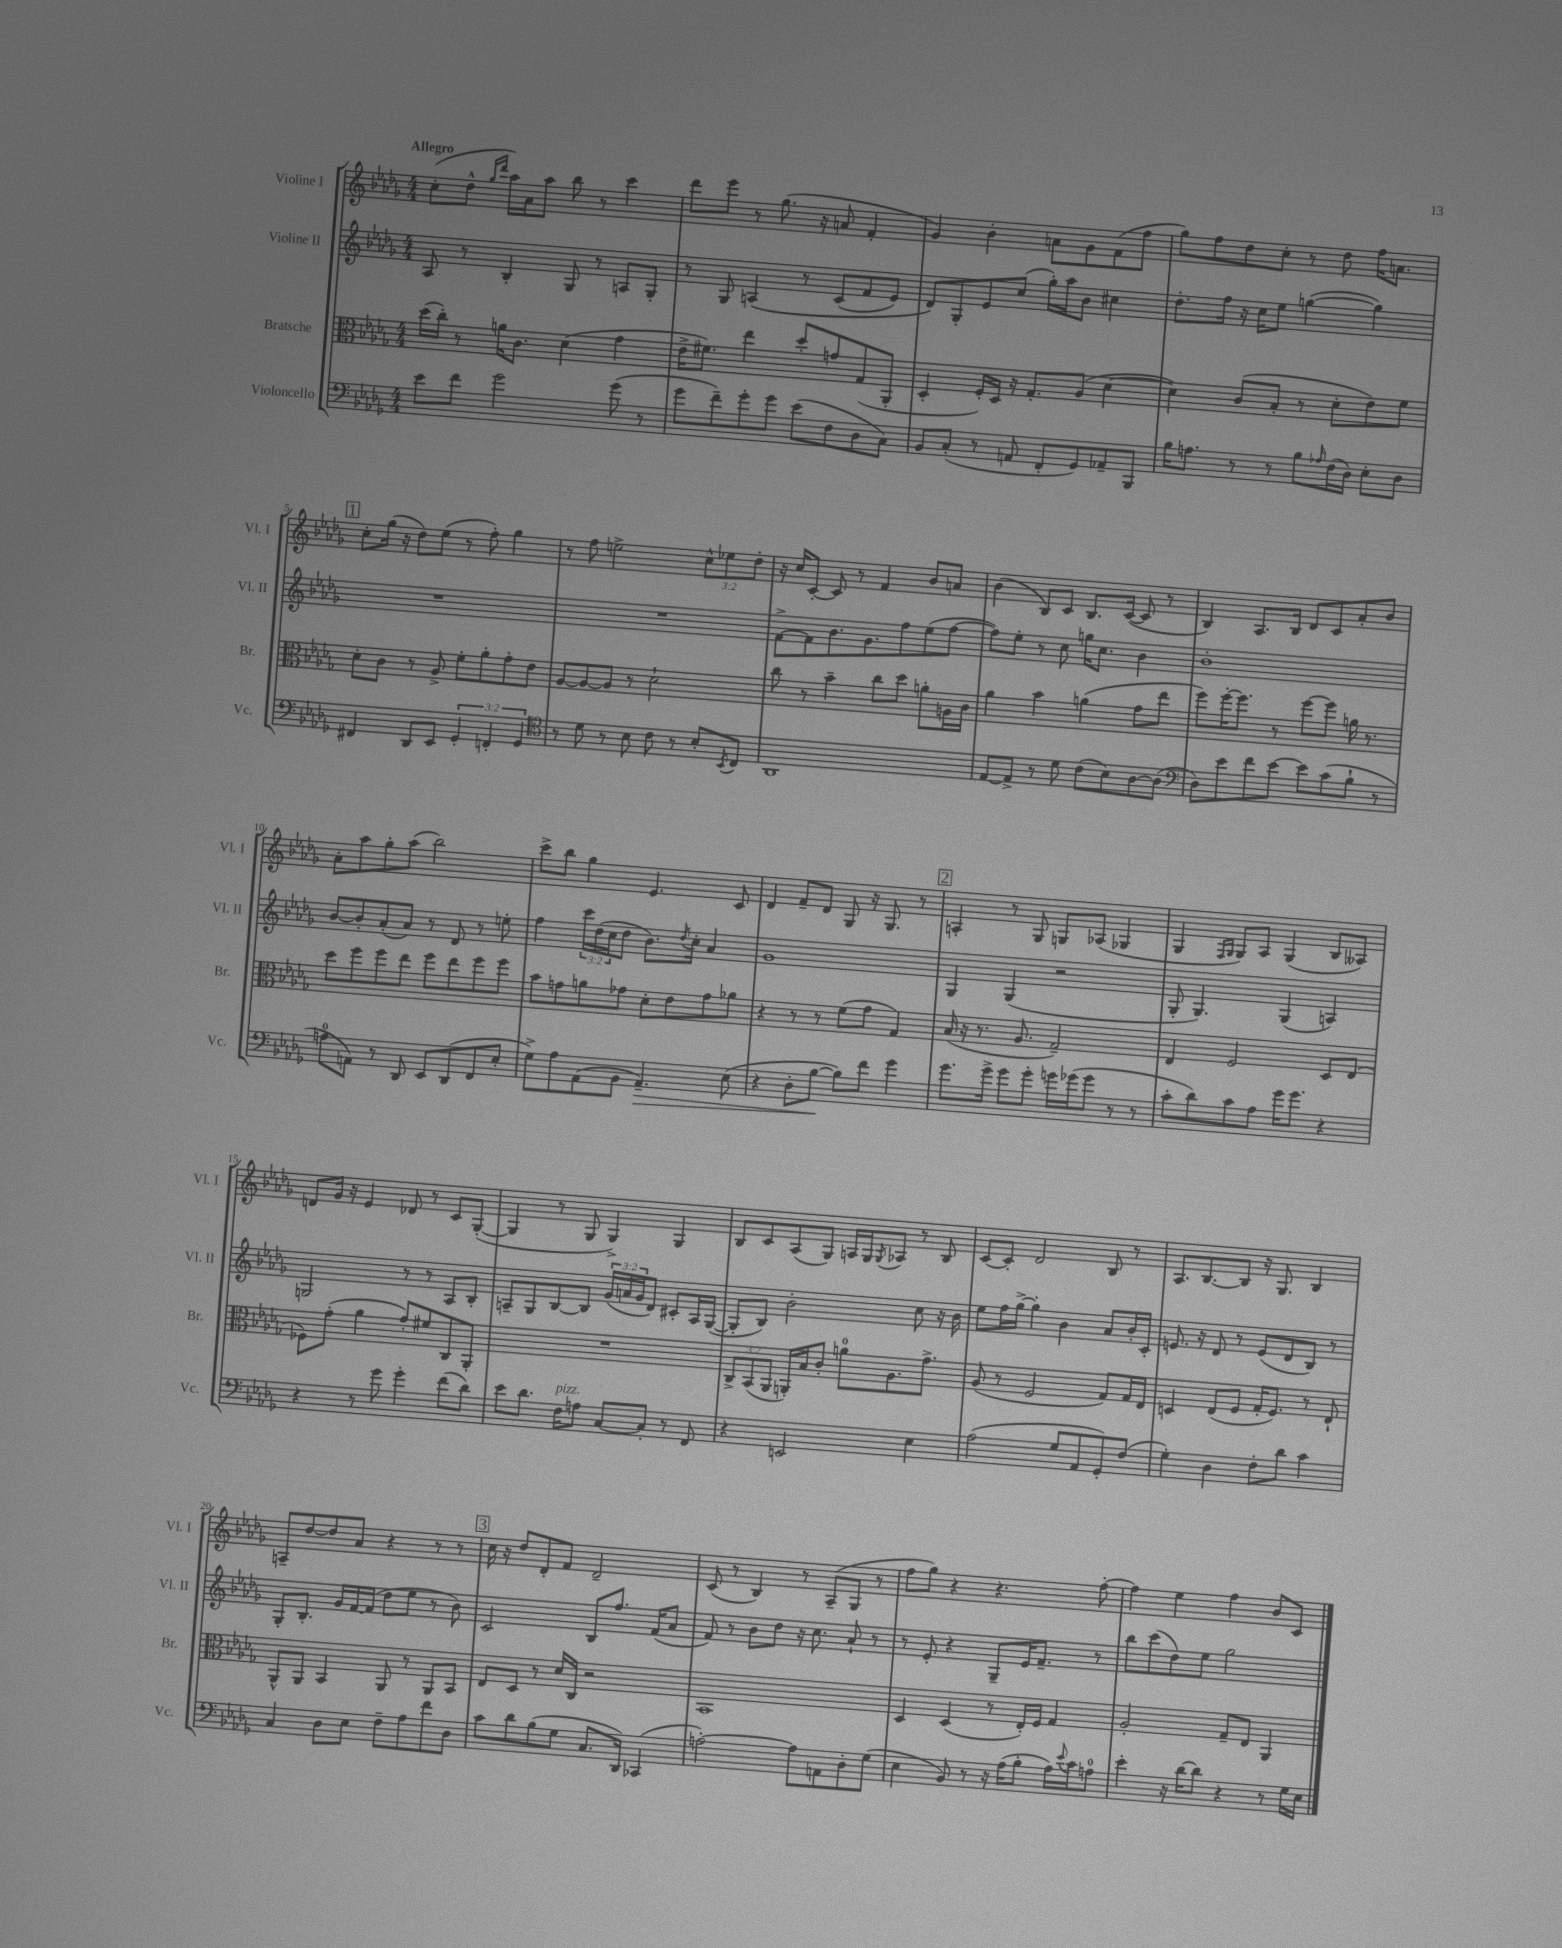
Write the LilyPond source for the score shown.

<<
\new StaffGroup <<
\new Staff = "s0" \with { instrumentName = "Violine I" shortInstrumentName = "Vl. I" } {
    \clef treble \key des \major \numericTimeSignature \time 4/4 \override Staff.TupletNumber.text = #tuplet-number::calc-fraction-text \tempo "Allegro"
    c''8-.( des''8-^ \grace { ges''16 des'''16 } aes''16) aes'16 aes''8 bes''8 r8 c'''4 |
    des'''8 ees'''8 r8 ges''8.( r16 a'8 f'4-. |
    ges'4) bes'4-. a'8 ges'8 f'8( f''8 |
    ges''8) f''8 des''8 c''8-. r8 des''8 f''16 a'8. |
    \mark \markup { \box "1" } c''8-. ges''16( r16 des''8) ees''8( r8 f''8-.) ges''4 |
    r8 f''8 e''2-> \tuplet 3/2 { c''8-^ ees''8 des''8-. } |
    r16 c''16 c'8~-. c'8 r8 f'4 bes'8 a'8 |
    bes'4( bes8) c'8 bes8. c'16~( c'8 r8 |
    bes4) aes8. bes16 des'8 c'8 aes'8-. bes'8 |
    aes'8-. aes''8 ges''8-. aes''8( bes''2) |
    c'''8-> bes''8 ges''4 ees'4. c'8 |
    des'4 f'8-- des'8 ges8 r16 ges8. r8 |
    \mark \markup { \box "2" } a4-. r8 ges8 g8 aes8( ges4 |
    ges4 \grace { f16 ges16 } ges8) aes8 ges4( bes8 aeses8) |
    d'8 ges'16 r16 ees'4 des'8 r8 c'8 ges8~-.( |
    ges4 r8 ges8 ges4->) ges4 |
    bes8 c'8 aes8( ges8) a16 ges16 \acciaccatura { ges8 } aes8 r8 bes8 |
    c'8~ c'8-. des'2 bes8 r8 |
    aes8. bes8.~ bes8 r16 ges8. bes4 |
    a8-- des''8~ des''8 aes'8 r4 r8 r8 |
    \mark \markup { \box "3" } c''16 r16 des''8 des'8-. f'8 des'2-- |
    c'8( r8 bes4) r8 aes8--( ges8 r8 |
    f''8 ges''8) r4 r4. f''8~-. |
    f''4 ees''4 f''4 bes'8 c'8 \bar "|." |
}
\new Staff = "s1" \with { instrumentName = "Violine II" shortInstrumentName = "Vl. II" } {
    \clef treble \key des \major \numericTimeSignature \time 4/4 \override Staff.TupletNumber.text = #tuplet-number::calc-fraction-text
    aes8 r8 bes4-. ges8 r8 a8 ges8-. |
    r8 ges8 a4\( r8 c'8( f'8 ees'8) |
    des'8\) ges8-. ees'8 c''8( ges''16-.) aes''16 bes'8 cis''4 |
    des''8.-. f''16 r16 c''16 ees''8 g''4~( g''4) |
    \mark \markup { \box "1" } R1 |
    R1 |
    f'8~-> f'8 bes'8. ges'8. f''8 ees''8( f''8~ |
    f''8) ees''8-. r8 c''8 g''16 c''8. bes'4 |
    bes'1-. |
    bes'8~ bes'8-. aes'8-.( aes'8) r8 des'8 r8 e''8-. |
    f''4 \tuplet 3/2 { c'''16 des''16( c''16 } des''8 bes'8.) \acciaccatura { des''8 } c''16-. aes'4 |
    ges'1 |
    \mark \markup { \box "2" } ges4 ges4( r2 |
    ges8-. ges4.) ges4( a4) |
    g2 r8 r8 aes8 bes8-. |
    a8-- ges8 bes8~ bes8 \tuplet 3/2 { ges'16( a'16 ges'16 } des'8) cis'8-. a16 ges16~( |
    ges8-. bes8) bes'2-. c''8 r16 bes'16 |
    ees''8 f''16 ges''16~-> ges''4-. bes'4 aes'8 bes'16-. c'16-. |
    e'8. r16 des'8 r8 e'8( des'8 bes8) r8 |
    ges8-. bes8.-. ges'16 f'16~ f'16( des''8 ees''8 r8 bes'8) |
    \mark \markup { \box "3" } c'2 bes8 f''8. f'16( aes'8 |
    f'8) r8 bes'8 des''8 r16 c''8. aes'8-! r8 |
    r8 ees'8-. r4 ges8-- ees'16 f'8.-- r8 |
    bes''8 c'''8( des''8) ees''8 ges''2 \bar "|." |
}
\new Staff = "s2" \with { instrumentName = "Bratsche" shortInstrumentName = "Br." } {
    \clef alto \key des \major \numericTimeSignature \time 4/4 \override Staff.TupletNumber.text = #tuplet-number::calc-fraction-text
    des''16( c''16-.) r8 a'16 c'8. des'4( ges'4 |
    ees'16-> fis'8.) ees''4 des''8-. g'8 ges8( aes,8-. |
    des4-. f16-.) des16 r16 ges8.-. aes8( des'4~ |
    des'4) c'8( bes8-. r8 des'8-. ees'8) f'8 |
    \mark \markup { \box "1" } des'8-. c'8 r8 aes8-> f'8-. aes'8-. ges'8-. ees'8 |
    aes8~ aes8~ aes8 r8 des'2-! |
    c''8 r8 bes'4-- c''8 des''8 a'8-. a16 c'16 |
    aes'4 bes'4 a'4( ges'8 ees''8 |
    f''8) f''16~-. f''8. r8 f''8~ f''8 a'16 r8. |
    des''8 f''8 f''8 ees''8 f''8 ees''8 f''8 f''8 |
    bes'8 g'8 a'8 ges'8 des'8-. ees'8 ges'8 aes'8 |
    r4 r8 r8 f'8( ges'8 ges4) |
    \mark \markup { \box "2" } bes16( r16 r8. aes8. ges2--) |
    ees4 f2 des8 ees8( |
    fes8) ges'8-.( aes'4 ges'8-.) fis'8 c8 aes,8-. |
    R1 |
    \tuplet 3/2 { c8-> bes,8( aes,8 } a,16-.) bes16 c'8-. a'8-0 aes8. ges'8.-> |
    aes8( r8 f2 ges8) ges16 ees16 |
    d4 ees8( f8 ges16-. f8.) r8 ees8-! |
    aes,8-^ aes,8 bes,4 aes,8 r8 aes,8 bes,8 |
    \mark \markup { \box "3" } ees8 des8 r8 des'16 c16 r2 |
    bes,1 |
    des4 des4( r8 ees16-.) f16 ges4 |
    aes2-. ges8-- ees8 aes,4 \bar "|." |
}
\new Staff = "s3" \with { instrumentName = "Violoncello" shortInstrumentName = "Vc." } {
    \clef bass \key des \major \numericTimeSignature \time 4/4 \override Staff.TupletNumber.text = #tuplet-number::calc-fraction-text
    ees'8 f'8 ges'2 ges'8( r8 |
    ges'8 f'8--) ges'8-. ges'8 ees'8( f8 des8 c8) |
    bes,8 c8-.( r8 a,8 f,8-. ges,8) aes,8-- bes,,8 |
    bes16 a8. r8 r8 bes8 \grace { aes16 } f16( des16) ees8-. des8 |
    \mark \markup { \box "1" } fis,4 des,8 ees,8 \tuplet 3/2 { ges,4-. f,4-. ges,4 } |
    \clef tenor r8 des'8 r8 bes8 c'8 r8 bes8-. \acciaccatura { bes,8 } c8 |
    aes,1 |
    ees8~ ees8-> r8 des'8 c'8( bes8) aes8~ aes8( |
    \clef bass des8) ees'8 f'8 ees'8~ ees'8 c'8( bes8-! r8 |
    a8-0 a,8) r8 des,8 ees,8 des,8( f,8 ees8-. |
    ges8->) aes8 aes,8( bes,8 aes,4.--\>) ees8( |
    r4 des8-. bes8~\! bes8) f'8 ges'4 |
    \mark \markup { \box "2" } ges'8. ges'16-> ges'8 ges'8-. g'16 ges'16( ges'8 r8 r8 |
    c'8-. des'8) c'8 aes8 ges'16 ges'8. r4 |
    r4 r8 ges'8 ges'4-. f'8( des'8) |
    ees'8 des'8. f16^\markup { \italic "pizz." } a8 c8~ c8-. r8 f,8 |
    r4 e,2 ees4 |
    aes2( ges8 aes,8 ges,8-.) f8( |
    ges4-.) des4 f8-. des'8 c'4 |
    c4 des8 ees8 f8-- aes8 f'8 des8 |
    \mark \markup { \box "3" } c'8 des'8 bes8( ges8 c8. des,16) ces,4( |
    a2~-.) a8 a,8 des8-. ges8( |
    ees4 bes,8) r8 r16 aes16( bes8-. aes16) \appoggiatura { ees'8 } c'16 a8-0 |
    ees'4-. r16 des'16~ des'8 r4 r8 ges16 ees16 \bar "|." |
}
>>
>>
